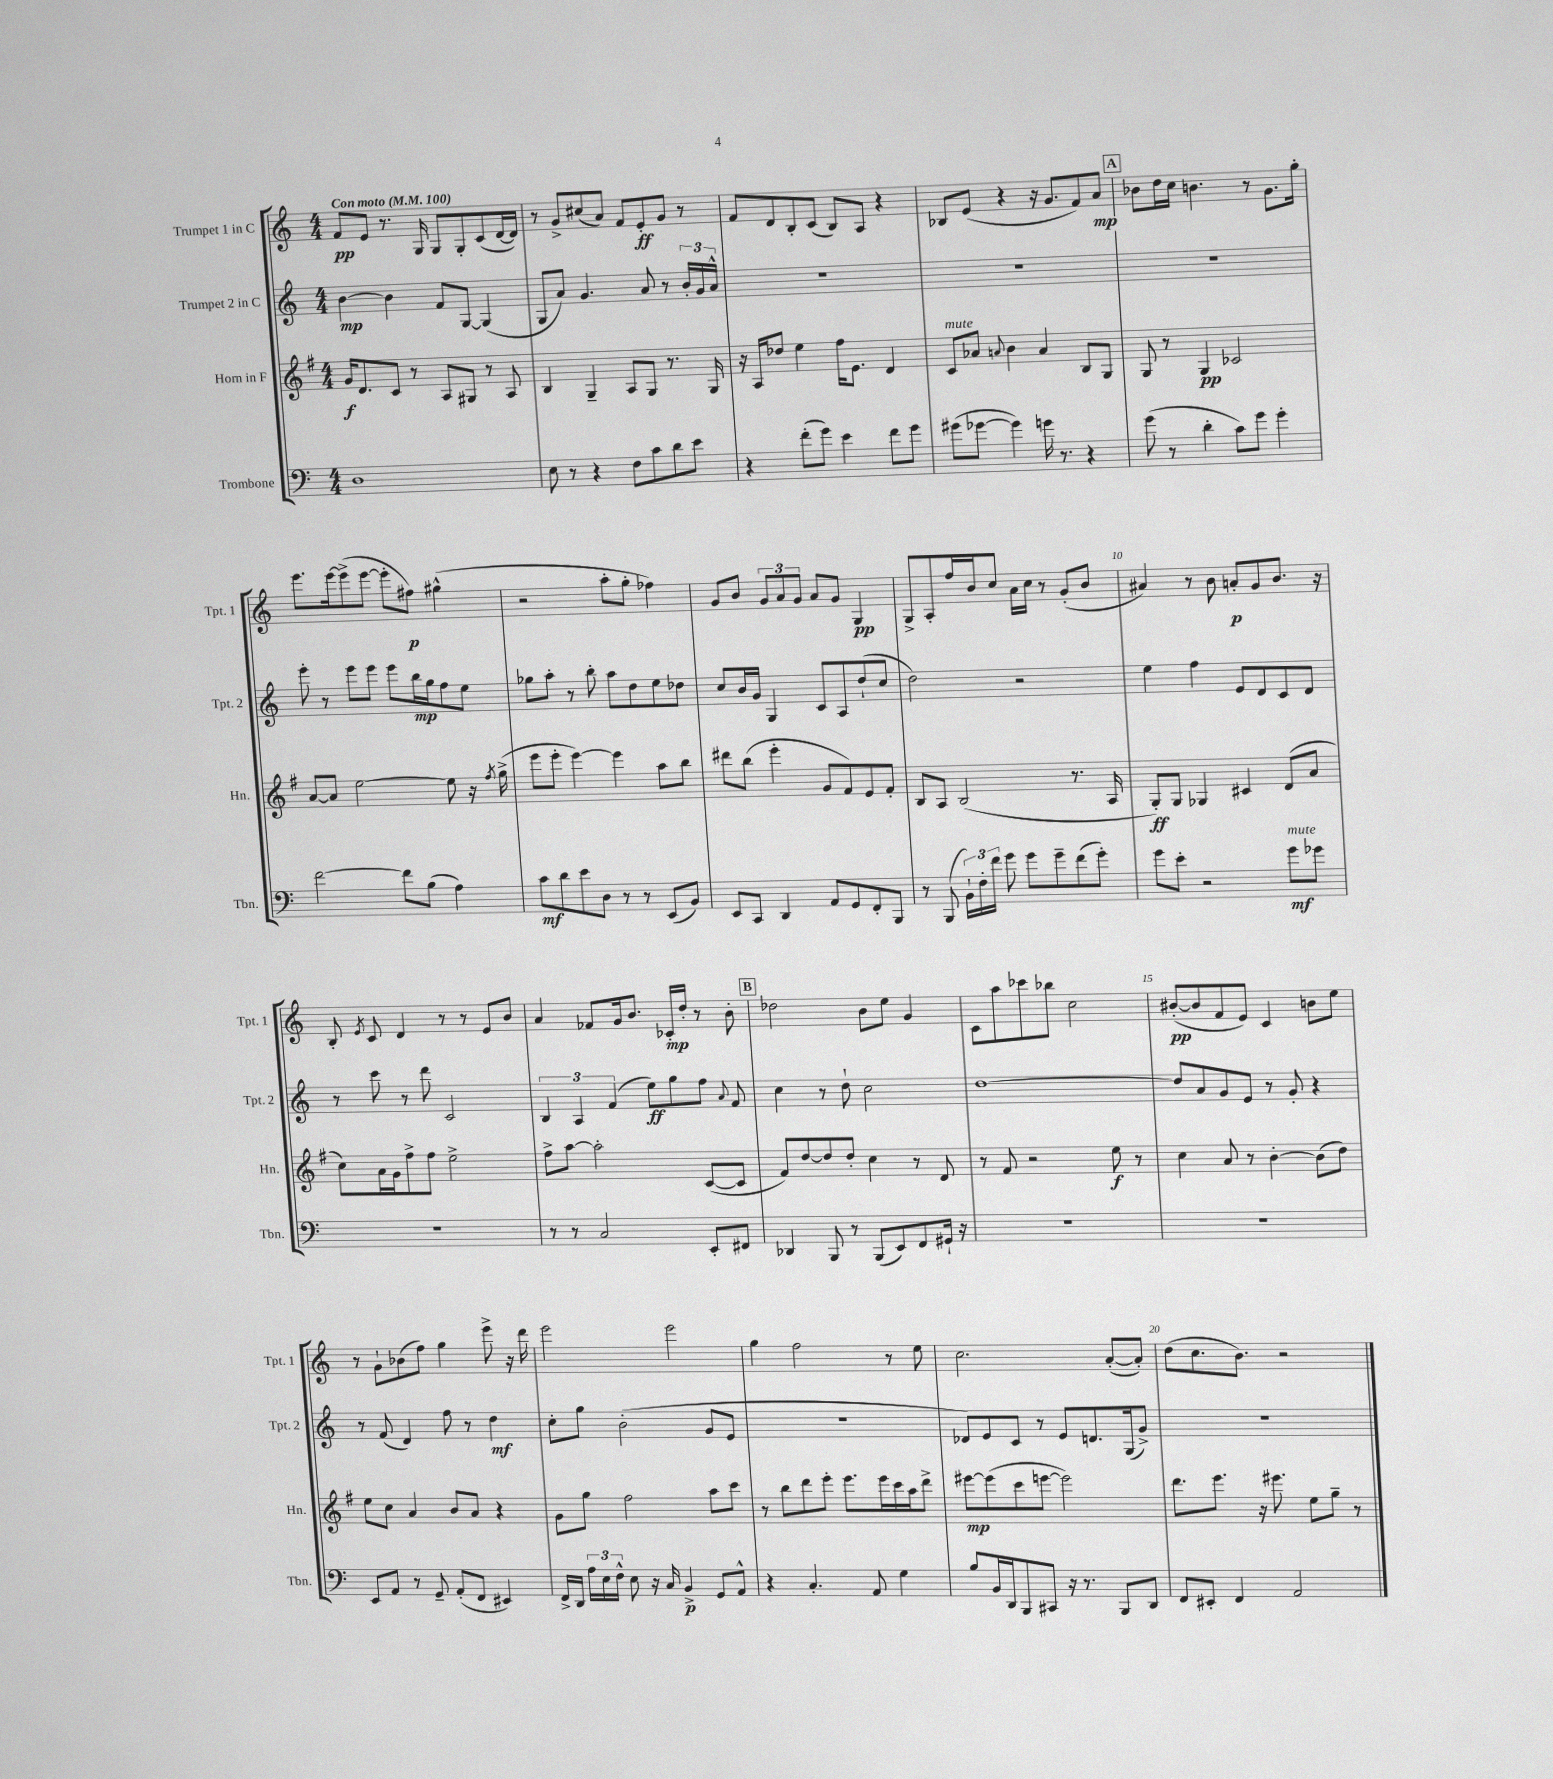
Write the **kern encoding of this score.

**kern	**kern	**kern	**kern
*staff4	*staff3	*staff2	*staff1
*clefF4	*clefG2	*clefG2	*clefG2
*k[]	*k[f#]	*k[]	*k[]
*M4/4	*M4/4	*M4/4	*M4/4
*MM100	*MM100	*MM100	*MM100
1D	16g	[4b	8f
.	8.d	.	.
.	.	.	8e
.	8c	4b]	8.r
.	8r	.	.
.	.	.	16G
.	8A	8f	8G
.	8G#	[8G	8G'
.	8r	(4G]	(8c
.	8A	.	[16d
.	.	.	16d])
=	=	=	=
8E	4B	8G	8r
8r	.	8a)	8g^
4r	4G~	4.g	(8cc#
.	.	.	8a)
8F	8A	.	8f
8c	8G	8a	8e'
8d	8.r	8r	8g
8e	.	24b'	8r
.	.	24g	.
.	16G	.	.
.	.	24a^^	.
=	=	=	=
4r	16r	1r	8f
.	16A	.	.
.	8dd-	.	8d
(8f'	4ee	.	8B'
8g)	.	.	(8c
4e	16ff#	.	8B)
.	8.e	.	.
.	.	.	8A
8f	4d	.	4r
8g	.	.	.
=	=	=	=
(8g#	8c	1r	8B-
[8g-	8a-	.	(8e
.	8qqa	.	.
4g-])	4b	.	4r
16g	4a	.	16r
8.r	.	.	8.g
4r	8B	.	8f)
.	8G	.	8a
=	=	=	=
(8g	8G	1r	8b-
8r	8r	.	16dd
.	.	.	16cc
4d'	4G	.	4.b
8c)	2c-	.	.
8g	.	.	8r
4g'	.	.	8.g
.	.	.	16gg'
=	=	=	=
[2f	[8a	8eee'	8.eee
.	8a]	8r	.
.	.	.	[16eee
.	[2ee	8eee	(8eee^]
.	.	8eee	[8eee
8f]	.	8eee	8eee']
(8B	.	16bb	8ff#)
.	.	16gg	.
4A)	8ee]	8ff	(4gg#^^
.	16r	8ee	.
.	8qff#	.	.
.	(16gg^	.	.
=	=	=	=
8c	8eee	8gg-	2r
8d	8eee'	8aa'	.
8e	[4eee)	8r	.
8D	.	8bb'	.
8r	4eee]	8aa	8aa'
8r	.	8dd	8gg'
(8EE	8aa	8ee	4ff-)
8BB)	8bb	8dd-	.
=	=	=	=
8EE	8ddd#	8cc	8g
8CC	(8bb	16b	8b
.	.	16g	.
4DD	4eee'	4G	12g
.	.	.	12a
.	.	.	12g
8AA	8g	8c	8a
8GG	8f#)	8A	8g
8FF'	8e	(8dd`	4G
8BBB	8f#'	8cc	.
=	=	=	=
8r	8B	2dd)	8G^
(8BBB	8A	.	8A'
24BB`)	(2B	.	16ff
24F'	.	.	.
.	.	.	16b
24f	.	.	.
8g	.	.	8cc
8g	.	2r	16a
.	.	.	16cc
8g~	.	.	8r
(8f	8.r	.	(8g'
8g')	.	.	8b
.	16A	.	.
=	=	=	=
8g	8G')	4ee	4a#)
8e'	8G	.	.
2r	4G-	4ff	8r
.	.	.	8b
.	4c#	8e	8a'
.	.	8d	8g
8g	(8d	8c	8.b
8g-	8a	8d	.
.	.	.	16r
=	=	=	=
1r	8cc)	8r	8B'
.	.	.	8qe
.	16a	8ccc	8c
.	16g	.	.
.	8ff#^	8r	4d
.	8ff#	8ddd	.
.	2ee^	2c	8r
.	.	.	8r
.	.	.	8e
.	.	.	8b
=	=	=	=
8r	8ff#^	6B	4a
8r	[8aa	.	.
.	.	6A	.
2C	2aa']	.	8f-
.	.	(6f	.
.	.	.	16g
.	.	.	8.b
.	.	8ee)	.
.	.	8gg	16c-'
.	.	.	16dd'
8EE'	([8c	8ff	8r
.	.	8qqa	.
8FF#	8c]	8f	8b'
=	=	=	=
4DD-	8f#)	4cc	2dd-
.	[8dd	.	.
8BBB	8dd]	8r	.
8r	8dd'	8dd`	.
(8BBB	4cc	2cc	8b
8EE)	.	.	8ee
8FF	8r	.	4g
16GG#`	8d	.	.
16r	.	.	.
=	=	=	=
1r	8r	[1dd	8c
.	8f#	.	8aa
.	2r	.	8ccc-
.	.	.	8bb-
.	.	.	2cc
.	8ee	.	.
.	8r	.	.
=	=	=	=
1r	4cc	8dd]	([8b#'
.	.	8a	8b#]
.	8a	8g	8f
.	8r	8e	8e)
.	[4b'	8r	4c
.	.	8g'	.
.	(8b]	4r	8b
.	8dd)	.	8ee
=	=	=	=
8EE	8ee	8r	8r
8AA	8cc	(8f	8g`
8r	4a	4d)	(8b-
8GG~	.	.	8ff)
(8AA'	8b	8ff	4gg
8FF	8a	8r	.
4EE#)	4r	4dd	8eee^
.	.	.	16r
.	.	.	16ddd
=	=	=	=
16FF^	8g	8cc'	2eee
16DD	.	.	.
24A	8gg	8gg	.
24E	.	.	.
24F^^	.	.	.
8E	2ff#	(2b'	.
16r	.	.	.
16C	.	.	.
4BB^	.	.	2eee
8GG	8aa	8g	.
8AA^^	8ccc	8e	.
=	=	=	=
4r	8r	1r	4gg
.	8bb	.	.
4.C'	8ddd	.	2ff
.	8eee'	.	.
.	8.eee	.	.
8AA	.	.	.
.	16eee	.	.
4G	16ccc	.	8r
.	16aa	.	.
.	8ddd^	.	8ee
=	=	=	=
8B	[8eee#	8d-)	2.cc
16BB	(8eee#]	8e	.
16DD	.	.	.
8BBB	8ccc	8c	.
8CC#	[8eee	8r	.
16r	2eee])	8e	.
8.r	.	.	.
.	.	8.d	.
8BBB	.	.	([8a'
.	.	(16G	.
8DD	.	8g^)	8a'])
=	=	=	=
8FF	8.ddd	1r	(8dd
8EE#'	.	.	8.cc
.	8.eee	.	.
4FF	.	.	.
.	.	.	8.b)
.	16r	.	.
.	8.eee#	.	.
2AA	.	.	2r
.	8ee	.	.
.	8gg~	.	.
.	8r	.	.
==	==	==	==
*-	*-	*-	*-
